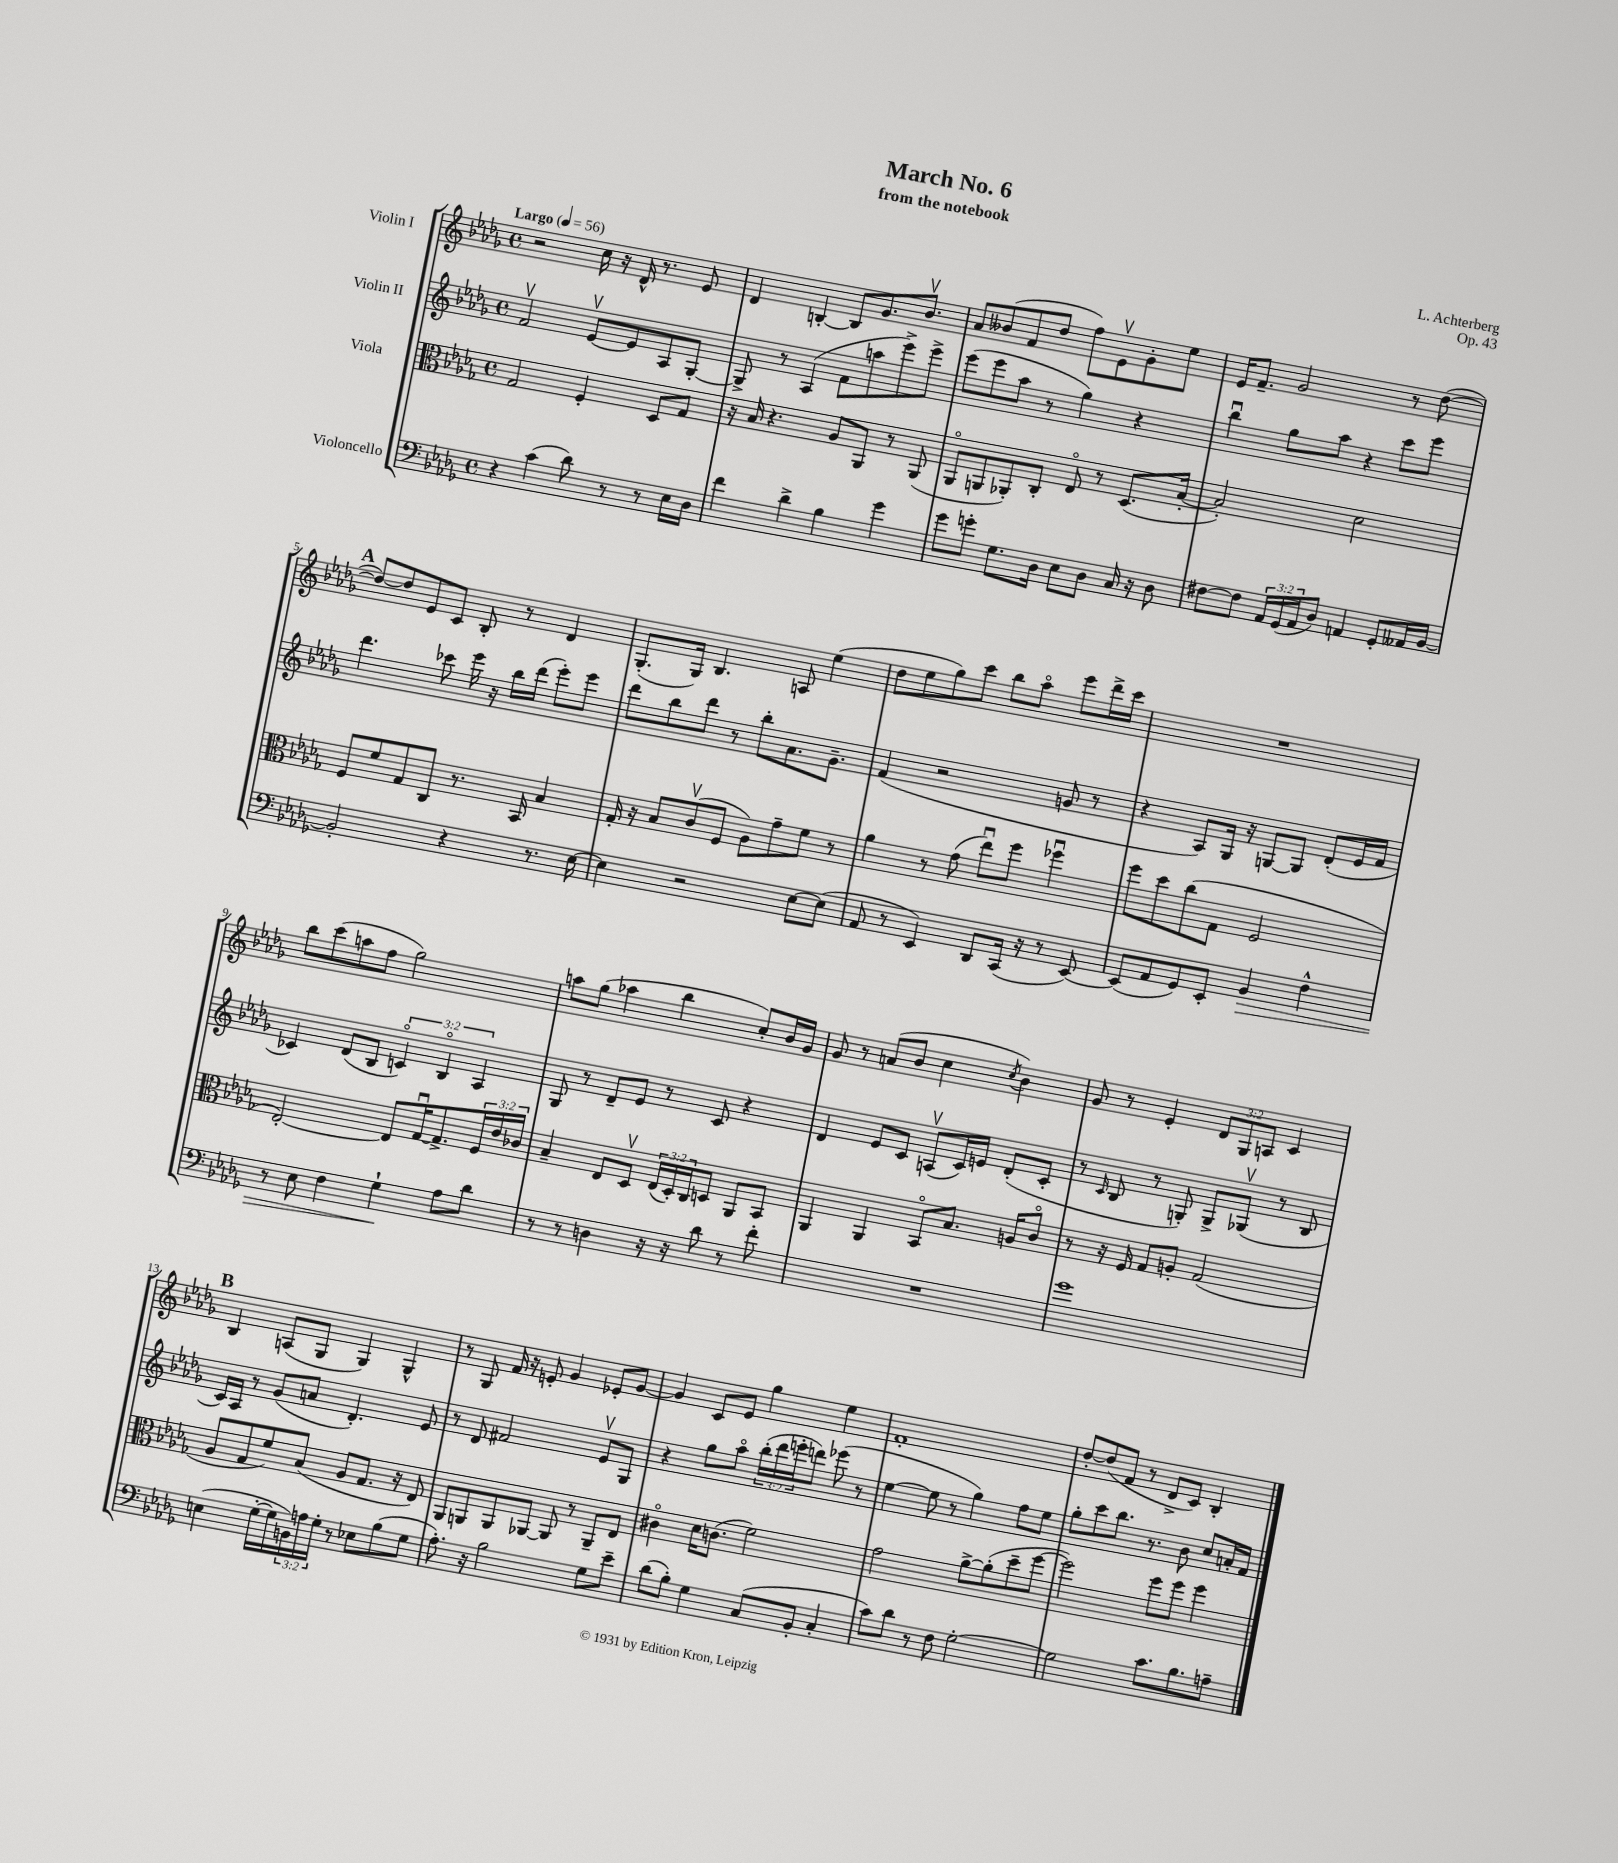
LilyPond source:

\header { title = "March No. 6" composer = "L. Achterberg" subtitle = "from the notebook" opus = "Op. 43" }
<<
\new StaffGroup <<
\new Staff = "s0" \with { instrumentName = "Violin I" } {
    \clef treble \key des \major \defaultTimeSignature \time 4/4 \override Staff.TupletNumber.text = #tuplet-number::calc-fraction-text \tempo "Largo" 4 = 56
    r2 c''16 r16 des'16-^ r8. ees'8 |
    des'4 b4~-. b8 ges'8. bes'8.\upbow |
    aes'8 beses'8( f'8 des''8 f''8) ees'8\upbow ges'8-. ees''8 |
    ees'16 f'8.-- ges'2 r8 des''8~( |
    \mark \markup { \bold "A" } des''8~) des''8 ees'8 c'8 bes8-. r8 des'4 |
    ges8.-.( ges16) bes4. a8 ees''4( |
    des''8 ees''8 ges''8) c'''8 bes''8 aes''8\flageolet ees'''8 des'''16-> c'''16 |
    R1 |
    bes''8 c'''8( a''8 f''8 ges''2) |
    a''8 ges''8( aes''4 bes''4 c''8-.) bes'16 ges'16 |
    ges'8 r8 a'8( bes'8 c''4 \acciaccatura { c''8 } bes'4) |
    ges'8 r8 ees'4-. \tuplet 3/2 { des'8 ges8 a8 } c'4 |
    \mark \markup { \bold "B" } bes4 a8( ges8 ges4) ges4-^ |
    r8 ges8 f'16 r16 e'8-. ges'4 ees'8-. ges'8~ |
    ges'4 c'8 ees'8 ges''4 ees''4 |
    f'1-. |
    des''8~-. des''8( f'8 r8 des'8-> c'8) bes4-. \bar "|." |
}
\new Staff = "s1" \with { instrumentName = "Violin II" } {
    \clef treble \key des \major \defaultTimeSignature \time 4/4 \override Staff.TupletNumber.text = #tuplet-number::calc-fraction-text
    f'2\upbow ees'8~\upbow ees'8 aes8 ges8~-. |
    ges8-> r8 aes4( f'8 a''8 ees'''8->) ees'''8-> |
    ees'''8( ees'''8 aes''8 r8 ges''4) r4 |
    bes''4\downbow ges''8 aes''8 r4 c'''8 ees'''8 |
    \mark \markup { \bold "A" } des'''4. ces'''8 ees'''16 r16 bes''16 des'''16( ees'''8-.) ees'''8 |
    des'''8 bes''8 des'''8 r8 bes''8-. aes'8. ges'8.-- |
    f'4( r2 g'8 r8 |
    r4 aes8) ges16 r16 g8~ g8 des'8-.( ees'16 f'16 |
    ces'4) des'8( bes8 \tuplet 3/2 { c'4\flageolet) bes4\flageolet aes4 } |
    ges8 r8 des'8-- ees'8 r8 c'8 r4 |
    des'4 ees'8 c'8 a8\upbow( c'16) e'16 des'8-.( c'8-. |
    r8 \grace { c'16 } bes8 r8 g8-.) g8-> ges8\upbow( r8 bes8 |
    \mark \markup { \bold "B" } c'16) aes16 r8 ges'8( a'8 des'4.-.) ees'8 |
    r8 des'8 fis'2 ees'8\upbow ges8 |
    r4 ges''8 aes''8\flageolet \tuplet 3/2 { bes''16-.( des'''16 e'''16-. } d'''8) ees'''8( r8 |
    ees''4~ ees''8 r8 ges''4) f''8 ees''8 |
    ges''8-. c'''8 bes''8. r8. bes'8 c''8 a'16-. f'16 \bar "|." |
}
\new Staff = "s2" \with { instrumentName = "Viola" } {
    \clef alto \key des \major \defaultTimeSignature \time 4/4 \override Staff.TupletNumber.text = #tuplet-number::calc-fraction-text
    ges2 f4-. des8 ges8 |
    r16 bes16 r4. aes8 aes,8 r8 aes,8( |
    aes,8\flageolet a,8 aes,8-.) c8-. ees8\flageolet r8 des8.( bes16~-. |
    bes2-.) des'2 |
    \mark \markup { \bold "A" } f8 f'8 ges8 c8 r8. bes,16 bes4 |
    ges16-. r16 bes8 c'8\upbow( f8 aes8) ges'8-- f'8 r8 |
    aes'4 r8 ges'8( ees''8\downbow) f''8 fes''4\downbow |
    f''8 des''8 c''8( ges8 f2 |
    ees2~-.) ees8 ges16~\downbow ges8.-> \tuplet 3/2 { f16 ees'16 ces'16 } |
    bes4-- ees8 des8\upbow \tuplet 3/2 { ees16( des16-.) c16 } d8 aes,8 bes,8 |
    aes,4 aes,4 bes,8\flageolet bes8. a16 c'8\flageolet |
    r8 r16 f16 ges8 a8-. ges2( |
    \mark \markup { \bold "B" } aes8 ges8 f'8) bes8( aes8 ges8. r16 ees8) |
    aes,8 a,8 a,8 aes,8~ aes,8 r8 aes,8-- ees8 |
    cis'4\flageolet des'16 c'8.( f'2) |
    ges'2 aes'8~-> aes'8-.( des''8-- f''8~ |
    f''2) f''8 f''8 f''4 \bar "|." |
}
\new Staff = "s3" \with { instrumentName = "Violoncello" } {
    \clef bass \key des \major \defaultTimeSignature \time 4/4 \override Staff.TupletNumber.text = #tuplet-number::calc-fraction-text
    r4 c'4( des'8) r8 r8 ees16 des16 |
    f'4 des'4-> bes4 ges'4 |
    ges'8 g'8-. ges8. des16 ees8 des8 c16 r16 des8 |
    fis8~ fis8 \tuplet 3/2 { aes,16 ges,16( aes,16 } des8) a,4 ges,8-. aeses,16 bes,16~ |
    \mark \markup { \bold "A" } bes,2-. r4 r8. ees16~ |
    ees4 r2 ees8~ ees8( |
    aes,8 r8 ees,4) des,8 c,16( r16 r8 ees,8~) |
    ees,8( aes,8 ges,8) ees,8-. bes,4\> f4-^ |
    r8 ees8 f4 ges4-!\! aes8 des'8 |
    r8 r8 d4 r16 r16 des'8 r8 f'8-. |
    R1 |
    ges'1 |
    \mark \markup { \bold "B" } e4( ges16~-. ges16 \tuplet 3/2 { b,16) a16 ges16-. } r8 ees8 bes8( ges8 |
    aes8.-.) r16 bes2 ges8 ees'8-- |
    des'8( bes8-.) ges4 c8( bes,8-. c4-. |
    c'8) des'8 r8 f8 ges2~-. |
    ges2 c'8. bes8. a8-- \bar "|." |
}
>>
>>
